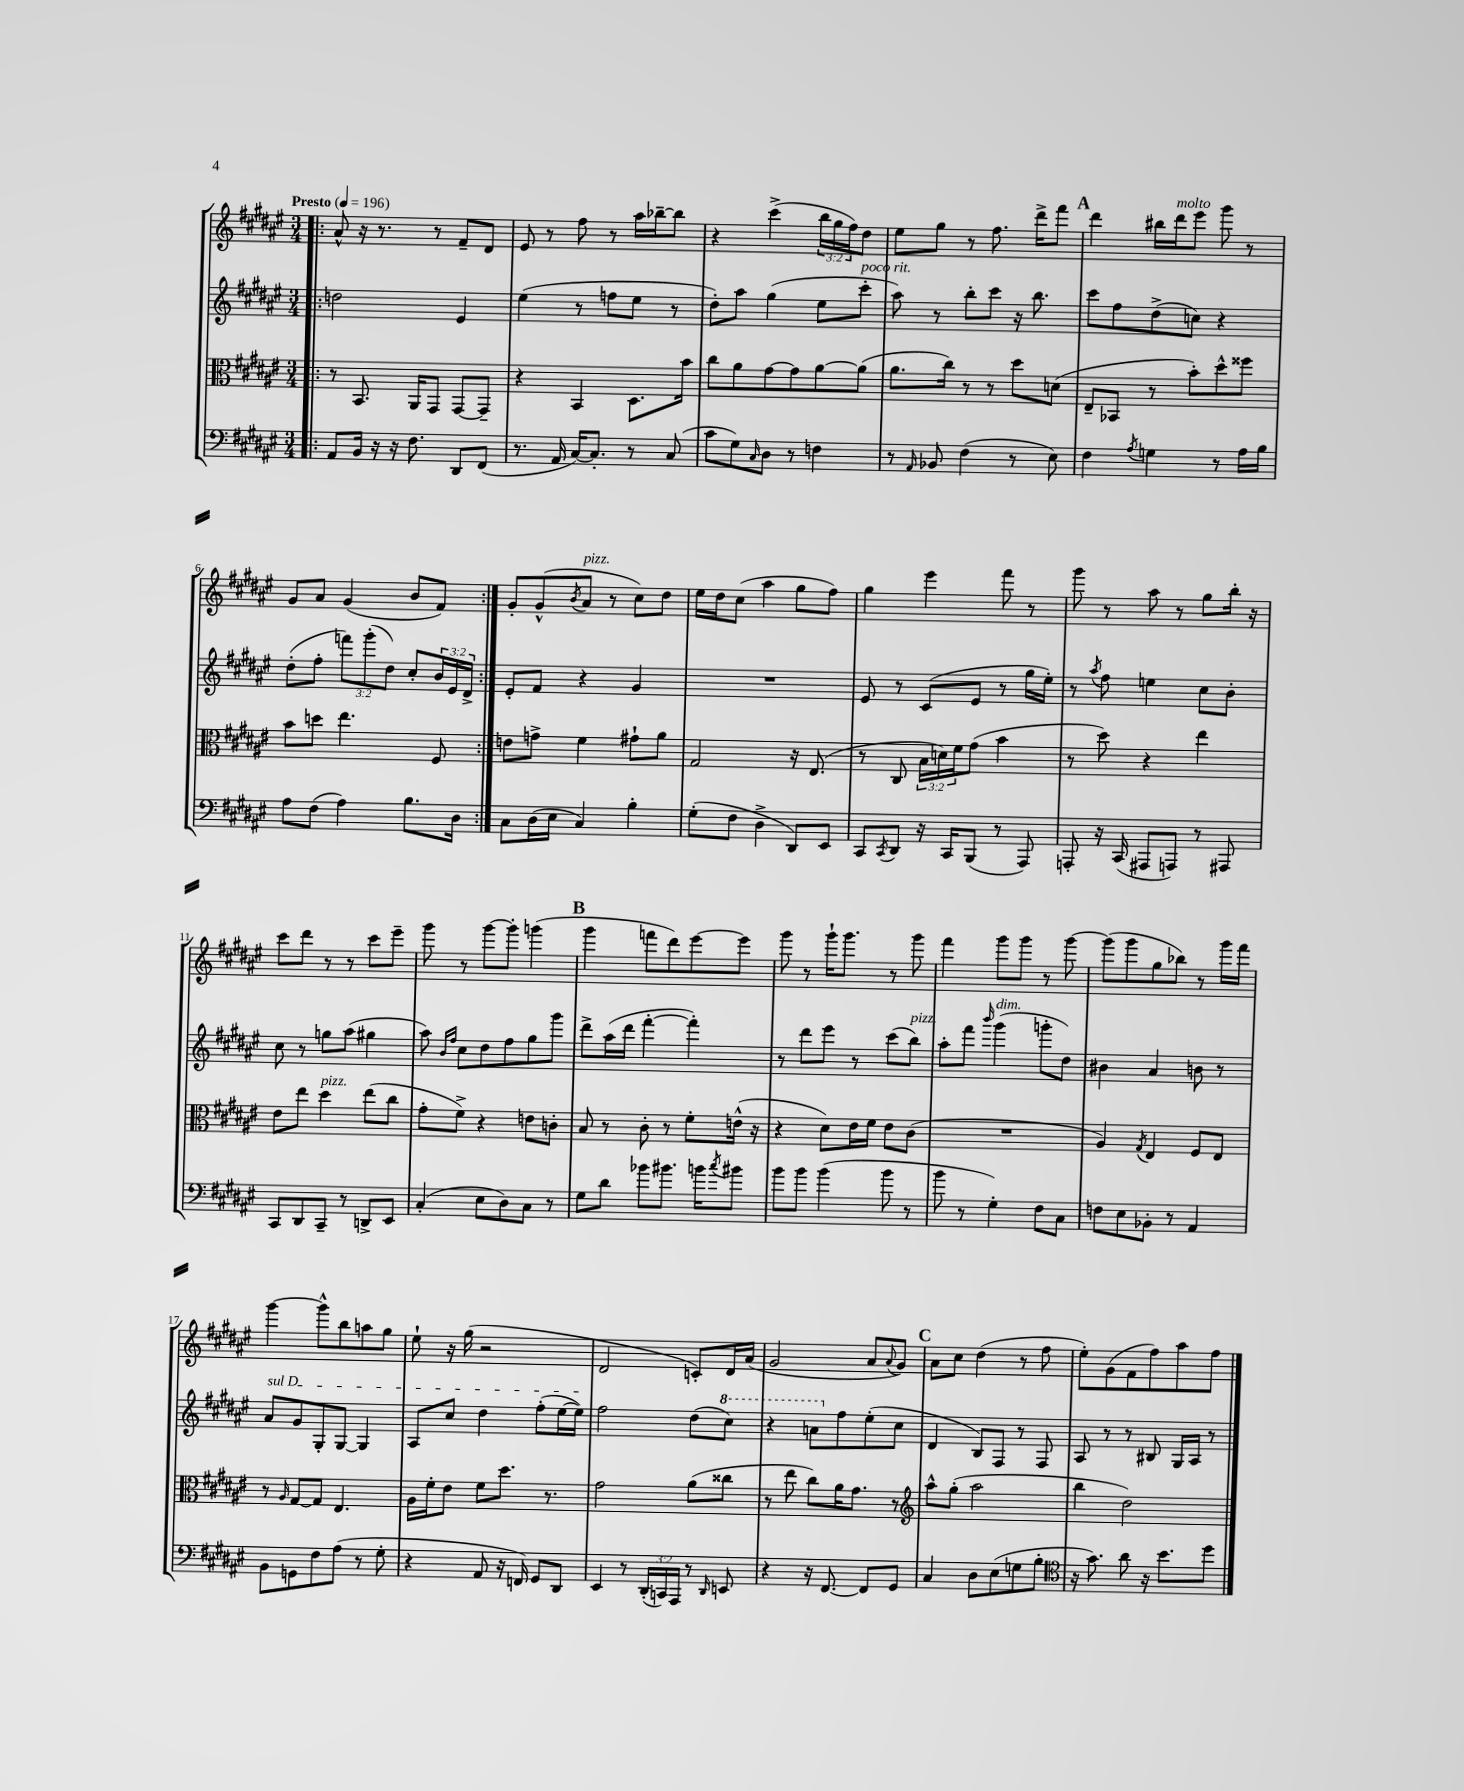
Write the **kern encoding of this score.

**kern	**kern	**kern	**kern
*staff4	*staff3	*staff2	*staff1
*clefF4	*clefC3	*clefG2	*clefG2
*k[f#c#g#d#a#e#]	*k[f#c#g#d#a#e#]	*k[f#c#g#d#a#e#]	*k[f#c#g#d#a#e#]
*M3/4	*M3/4	*M3/4	*M3/4
*MM196	*MM196	*MM196	*MM196
=!|:	=!|:	=!|:	=!|:
8AA#/L	8r	2dd\	8a#^^/
16BB/Jk	8.BB/	.	16r
16r	.	.	8.r
16r	.	.	.
8.F#\	16AA#/LK	.	.
.	8GG#/J	.	8r
8DD#/L	[8GG#/L	4e#/	8f#~/L
(8FF#/J	8GG#~/]J	.	8d#/J
=	=	=	=
8.r	4r	(4ee#\	8e#/
.	.	.	8r
16AA#/	.	.	.
[16C#/LK)	4BB/	8r	8ff#\
8.C#'/]J	.	.	.
.	.	8ff\L	8r
8r	8.D#\L	8ee#\J	16aa#\LL
.	.	.	[16bb-~\J
(8C#/	.	8r	8bb-\]J
.	16b\Jk	.	.
=	=	=	=
8c#\L	8cc#\L	8dd#'\L)	4r
8G#\)	8a#\	8aa#\J	.
16qqC#/	.	.	.
8D#\J	[8g#\	(4gg#\	(4ccc#^\
8r	8g#\]	.	.
4F\	[8a#\	8ee#\L	24bb\LL
.	.	.	24gg#\
.	.	.	24ff#\J)
.	(8a#\]J	8ccc#'\J	8dd#\J
=	=	=	=
8r	8.a#\L	8aa#\)	8ee#\L
16qqAA#/	.	.	.
8BB-/	.	8r	8gg#\J
.	16cc#\Jk)	.	.
(4F#\	8r	8bb'\L	8r
.	8r	8ccc#\J	8.ff#\
8r	8dd#\L	16r	.
.	.	8.bb\	16ddd#^\LK
8E#\)	(8d\J	.	8fff#\J
=	=	=	=
4F#\	8E#~/L	8ccc#\L	4ddd#\
.	8BB-/J	8ff#\	.
8qA#/	.	.	.
4G\	8r	(8dd#^\	16bb#\LL
.	.	.	16ddd#\J
.	8b'\L)	8cc\J)	8eee#\J
8r	8dd#^^\	4r	8ggg#\
16A#\LL	8ff##\J	.	8r
16B\JJ	.	.	.
=	=	=	=
8A#\L	8b\L	(8dd#'\L	8g#/L
(8F#\J	8dd\J	8ff#'\J	8a#/J
4A#\)	4.ee#\	12fff\L)	(4g#/
.	.	(12ggg#'\	.
.	.	12dd#\J)	.
8.B\L	.	8cc#'/L	8b/L
.	8F#/	24b/L	8f#/J)
.	.	24e#/	.
16D#\Jk	.	.	.
.	.	24d#^/JJ	.
=:|!	=:|!	=:|!	=:|!
8C#\L	8e\L	8e#'/L	8g#'/L
(16D#\L	8g^\J	8f#/J	(8g#^^/
16E#\JJ	.	.	.
.	.	.	8qb/
4C#/)	4f#\	4r	8a#/J
.	.	.	8r
4B'\	8g#`\L	4g#/	8cc#\L)
.	8a#\J	.	8dd#\J
=	=	=	=
(8G#'\L	2G#/	2.r	16ee#\LL
.	.	.	16dd#\J
8F#\J	.	.	(8cc#\J
4D#^\	.	.	4aa#\
8DD#/L)	16r	.	8gg#\L
.	(8.E#/	.	.
8EE#/J	.	.	8ff#\J)
=	=	=	=
8CC#/L	8r	8e#/	4gg#\
8qCC#/	.	.	.
8DD#/J	8C#/	8r	.
16r	24B\LL	(8c#/L	4eee#\
.	24d\)	.	.
16CC#/LK	.	.	.
.	24f#\J	.	.
(8BBB/J	(8g#\J	8e#/J	.
8r	4b\	8r	8fff#\
8AAA#/)	.	16gg#\LL	8r
.	.	16ee#'\JJ)	.
=	=	=	=
8AAA'/	8r	8r	8ggg#\
.	.	8qaa#/	.
16r	8dd#\)	8ff#\	8r
(16CC#/	.	.	.
8AAA#/L	4r	4ee\	8aa#\
8AAA/J)	.	.	8r
8r	4ee#\	8cc#\L	8gg#\L
8AAA#/	.	8b'\J	16bb'\Jk
.	.	.	16r
=	=	=	=
8CC#/L	8e#\L	8cc#\	8ccc#\L
8DD#/	8ee#\J	8r	8ddd#\J
8CC#~/J	4dd#\	8gg\L	8r
8r	.	(8aa#\J	8r
8DD^/L	(8ee#\L	4gg#\	8ccc#\L
8EE#/J	8cc#\J	.	8eee#~\J
=	=	=	=
(4C#'/	8g#'\L	8aa#\)	8ggg#\
.	.	16qqb/LL	.
.	.	16qqff#/JJ	.
.	8f#^\J)	8cc#\L	8r
8E#\L	4r	8dd#\	[8ggg#\L
8D#\)	.	8ff#\	8ggg#'\]J
8C#\J	8e\L	8gg#\	(4ggg\
8r	8c'\J	8ggg#\J	.
=	=	=	=
8G#\L	8B/	8ddd#^\L	4ggg#\
8d#\J	8r	(16aa#\L	.
.	.	16ddd#\JJ	.
8b-\L	8c#'\	[4fff#'\	8fff\L
8.b#\J	8r	.	8ddd#\)
.	8f#'\L	4fff#'\])	[8eee#\
16b\LK	.	.	.
8qcc#/	.	.	.
8b#\J	(16e^^\Jk	.	8eee#\]J
.	16r	.	.
=	=	=	=
8b\L	4r	8r	8ggg#\
8b\J	.	8ddd#\L	8r
(4b\	8d#\L)	8eee#\J	16ggg#`\LK
.	.	.	8.ggg#\J
.	16e#\L	8r	.
.	16f#\JJ	.	.
8b\	8e#\L	(8ccc#\L	8r
8r	(8c#\J	8bb\J)	8ggg#\
=	=	=	=
8b\	2.r	8aa#'\L	4fff#\
8r	.	8fff#\J	.
.	.	16qqbbb/	.
4G#'\)	.	(4ggg#\	8ggg#\L
.	.	.	8ggg#\J
8F#\L	.	8ggg'\L	8r
8C#\J	.	8dd#\J)	[8ggg#\
=	=	=	=
8F\L	4A#/)	4b#\	(8ggg#\]L
8E#\	.	.	8ggg#\
.	8qG#/	.	.
8BB-'\J	4E#/	4a#/	8gg#\
8r	.	.	8bb-\J)
4AA#/	8F#/L	8b\	8r
.	8E#/J	8r	16ggg#\LL
.	.	.	16fff#\JJ
=	=	=	=
8BB\L	8r	8a#/L	[4ggg#\
.	16qqA#/	.	.
8GG\	[8G#/L	8g#/	.
8F#\	8G#/]J	8G#'/	8ggg#^^\]L
(8A#\J	4.E#/	[8G#/J	8bb\
8r	.	4G#/]	8aa\
8G#'\	.	.	8gg#\J
=	=	=	=
4r	16A#\LL	8A#/L	8ee#`\
.	16f#'\J	.	.
.	8e#\J	8cc#/J	16r
.	.	.	(16gg#\
8AA#/	8f#\L	4dd#\	2r
16r	8.dd#\J	.	.
16FF/)	.	.	.
8GG#/L	.	(8ff#'\L	.
.	8.r	.	.
8DD#/J	.	[16ee#\L	.
.	.	16ee#\]JJ)	.
=	=	=	=
4EE#/	2g#\	2ff#\	2d#/
8r	.	.	.
(24DD#'/LL	.	.	.
24CC/)	.	.	.
24AAA#/JJ	.	.	.
8r	(8a#\L	(8dd#\L	8c'/L)
16qqDD#/	.	.	.
8EE/	8cc##\J	8ccc#\J)	16d#/L
.	.	.	(16a#/JJ
=	=	=	=
4r	8r	4r	2g#/
.	8ee#\	.	.
16r	8cc#\L)	8aa\L	.
[8.FF#/	.	.	.
.	16a#\K	8ff#\	.
.	8.g#\J	.	.
8FF#/]L	.	(8ee#'\	8a#/L
.	.	.	8qqa#/
8GG#/J	8r	8cc#\J	8g#/J)
=	=	=	=
*	*clefG2	*	*
4C#/	8aa#^^\L	4d#/	8a#\L
.	(8gg#'\J	.	8cc#\J
8D#\L	2aa#\	8B/L)	(4dd#\
(8E#\	.	8F#/J	.
8G\	.	8r	8r
8B'\J	.	8F#/	8ff#\
=	=	=	=
*clefC4	*	*	*
16r	4bb\	8A#/	8ee#'\L)
8.g#\)	.	.	.
.	.	8r	(8g#\
8a#\	2dd#\)	8r	8f#\
16r	.	8B#/	8ff#\)
8.b\L	.	.	.
.	.	16G#/LL	8aa#\
.	.	16A#/JJ	.
8dd#\J	.	8r	8ff#\J
==	==	==	==
*-	*-	*-	*-
